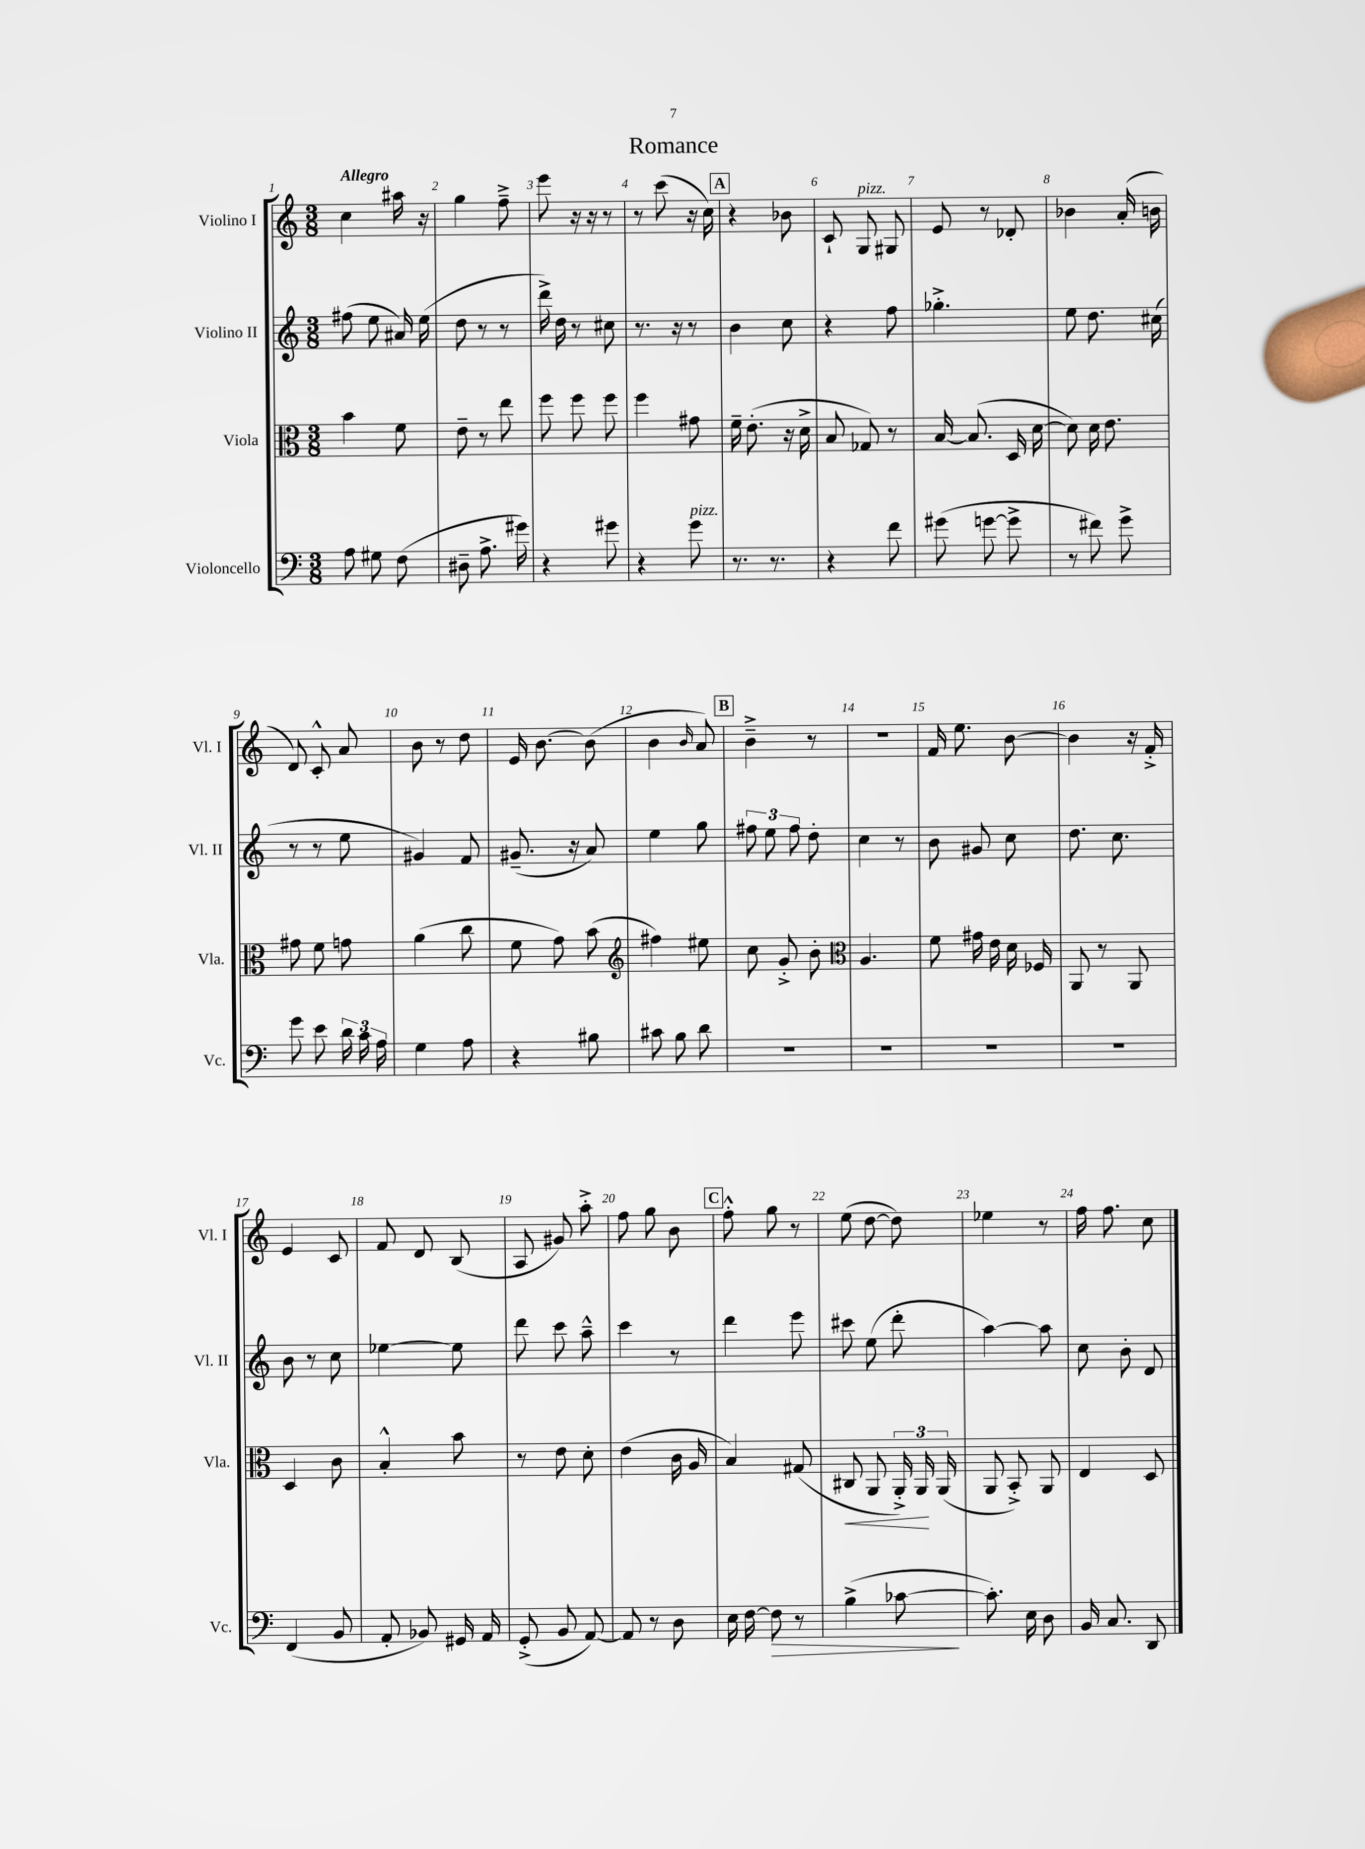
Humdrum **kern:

**kern	**kern	**kern	**kern
*staff4	*staff3	*staff2	*staff1
*clefF4	*clefC3	*clefG2	*clefG2
*k[]	*k[]	*k[]	*k[]
*M3/8	*M3/8	*M3/8	*M3/8
8A\	4b\	(8ff#\	4cc\
8G#\	.	8ee\	.
(8F\	8f\	16a#/)	16aa#\
.	.	(16ee\	16r
=	=	=	=
8D#~\	8e~\	8dd\	4gg\
8.A^\	8r	8r	.
.	8ee\	8r	8ff~^\
16g#\)	.	.	.
=	=	=	=
4r	8ff\	16ddd^\)	8eee\
.	.	16dd\	.
.	8ff\	8r	16r
.	.	.	16r
8g#\	8ff\	8cc#\	8r
=	=	=	=
4r	4ff\	8.r	8r
.	.	.	(8ccc\
.	.	16r	.
8g\	8g#\	8r	16r
.	.	.	16cc\)
=	=	=	=
8.r	16f~\	4b\	4r
.	(8.e'\	.	.
8.r	.	.	.
.	16r	8cc\	8b-\
.	16d^\	.	.
=	=	=	=
4r	8B/	4r	8c`/
.	8G-/)	.	8G/
8f\	8r	8ff\	8G#/
=	=	=	=
(8g#\	[16B/	4.gg-'^\	8e/
.	(8.B/]	.	.
[8g\	.	.	8r
8g^\]	16D/	.	8d-'/
.	[16d\	.	.
=	=	=	=
8r	8d\])	8ee\	4b-\
8f#\)	16d\	8.dd\	.
.	8.e\	.	.
8g^\	.	.	(16a'/
.	.	(16cc#\	16b\
=	=	=	=
8g\	8g#\	8r	8d/)
8e\	8f\	8r	8c'^^/
24d\	8g\	8ee\	8a/
24c\	.	.	.
24A\	.	.	.
=	=	=	=
4G\	(4a\	4g#/)	8b\
.	.	.	8r
8A\	8cc\	8f/	8dd\
=	=	=	=
4r	8f\	(8.g#~/	16e/
.	.	.	[8.b\
.	8g\)	.	.
.	.	16r	.
8B#\	(8b\	8a/)	(8b\]
=	=	=	=
*	*clefG2	*	*
8c#\	4ff#\)	4ee\	4b\
8B\	.	.	.
.	.	.	16qqb/
8d\	8ee#\	8gg\	8a/)
=	=	=	=
4.r	8cc\	12ff#\	4b~^\
.	.	12ee\	.
.	8g'^/	.	.
.	.	12ff#\	.
.	8b'\	8dd'\	8r
=	=	=	=
*	*clefC3	*	*
4.r	4.A/	4cc\	4.r
.	.	8r	.
=	=	=	=
4.r	8f\	8b\	16f/
.	.	.	8.ee\
.	16g#\	8g#/	.
.	16e\	.	.
.	16d\	8cc\	[8b\
.	16F-/	.	.
=	=	=	=
4.r	8AA/	8.dd\	4b\]
.	8r	.	.
.	.	8.cc\	.
.	8AA/	.	16r
.	.	.	16f'^/
=	=	=	=
(4FF/	4D/	8b\	4e/
.	.	8r	.
8BB/	8c\	8cc\	8c/
=	=	=	=
8AA'/	4B'^^/	[4ee-\	8f/
8BB-/)	.	.	8d/
16GG#/	8b\	8ee-\]	(8B/
16AA/	.	.	.
=	=	=	=
(8GG'^/	8r	8ddd\	8A/
8BB/	8e\	8ccc\	8g#/)
[8AA/)	8d'\	8aa~^^\	8aa'^\
=	=	=	=
8AA/]	(4e\	4ccc\	8ff\
8r	.	.	8gg\
8D\	16c\	8r	8b\
.	16A/	.	.
=	=	=	=
16E\	4B/)	4ddd\	8ff'^^\
[16F\	.	.	.
8F\]	.	.	8gg\
8r	(8G#/	8eee\	8r
=	=	=	=
(4B^\	8C#/	8ccc#\	(8ee\
.	8AA/	(8ee\	[8dd\
[8c-\	24AA'^/)	8ddd'\	8dd\])
.	24AA/	.	.
.	(24AA/	.	.
=	=	=	=
8.c-'\])	8AA/	[4aa\)	4ee-\
.	8BB'^/)	.	.
16E\	.	.	.
8D\	8AA/	8aa\]	8r
=	=	=	=
16BB/	4E/	8cc\	16ff\
8.C/	.	.	8.ff\
.	.	8b'\	.
8DD/	8D/	8d/	8cc\
==	==	==	==
*-	*-	*-	*-
